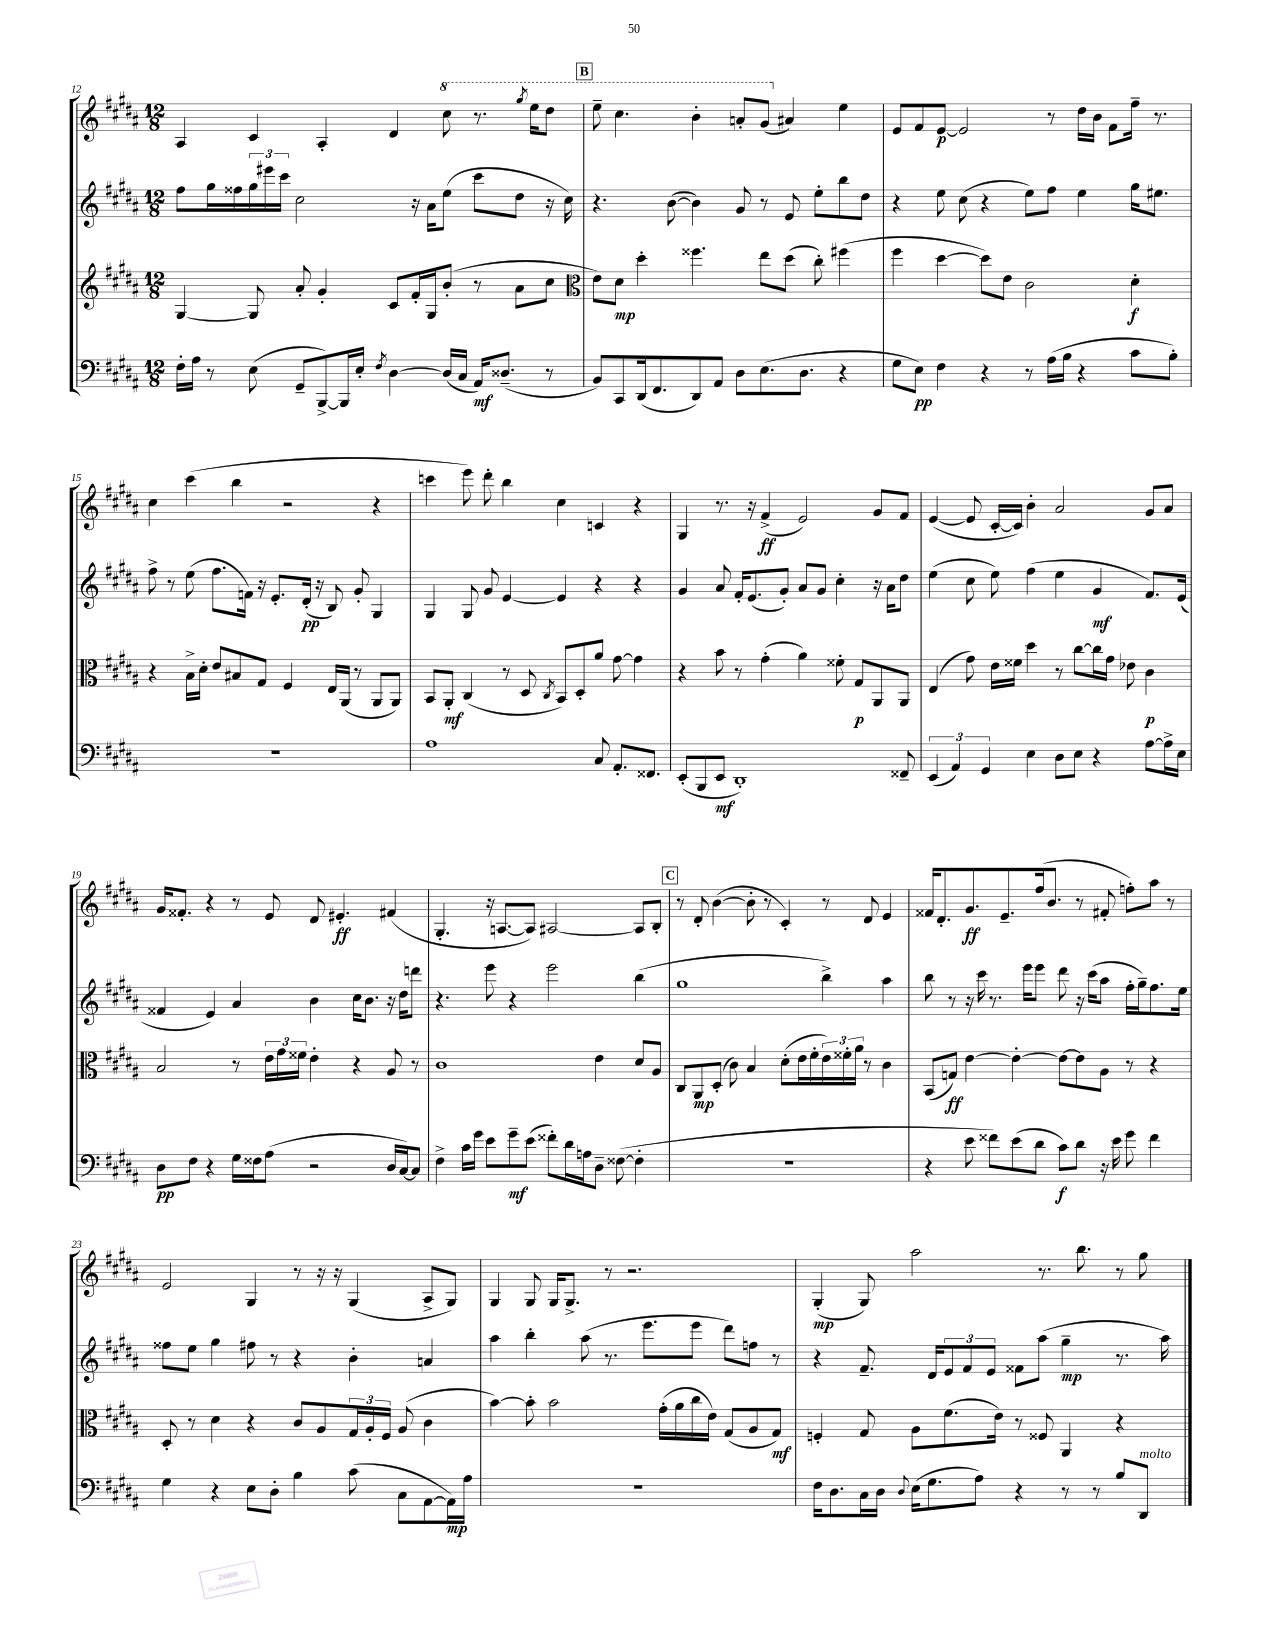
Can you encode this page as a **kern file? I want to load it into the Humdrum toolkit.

**kern	**dynam	**kern	**dynam	**kern	**dynam	**kern	**dynam
*part4	*part4	*part3	*part3	*part2	*part2	*part1	*part1
*staff4	*staff4	*staff3	*staff3	*staff2	*staff2	*staff1	*staff1
*clefF4	*	*clefG2	*	*clefG2	*	*clefG2	*
*k[f#c#g#d#a#]	*	*k[f#c#g#d#a#]	*	*k[f#c#g#d#a#]	*	*k[f#c#g#d#a#]	*
*M12/8	*	*M12/8	*	*M12/8	*	*M12/8	*
=12	=12	=12	=12	=12	=12	=12	=12
16F#'\LL	.	[4G#/	.	8ff#\L	.	4A#/	.
16A#\JJ	.	.	.	.	.	.	.
8r	.	.	.	16gg#\L	.	.	.
.	.	.	.	16ff##X\	.	.	.
(8E\	.	8G#/]	.	24gg#\	.	4c#/	.
.	.	.	.	24eee#X\	.	.	.
.	.	.	.	24ccc#\JJ	.	.	.
8GG#~/L	.	8a#'/	.	2cc#\	.	.	.
[8BBB^/)	.	4g#'/	.	.	.	4A#'/	.
16BBB/L]	.	.	.	.	.	.	.
16E'/JJ	.	.	.	.	.	.	.
8qF#/	.	.	.	.	.	.	.
[4D#\	.	8c#/L	.	.	.	4d#/	.
.	.	16f#'/L	.	16r	.	.	.
.	.	16G#/J	.	16a#\KL	.	.	.
*	*	*	*	*	*	*8va	*
(16D#/LL]	.	(8b'/J	.	(8ee\J	.	8ccc#\	.
16C#/JJ	.	.	.	.	.	.	.
16AA#/KL)	mf	8r	.	8ccc#\L	.	8.r	.
(8.D##X~/J	.	.	.	.	.	.	.
.	.	8a#\L	.	8dd#\J	.	.	.
.	.	.	.	.	.	8qggg#/	.
.	.	.	.	.	.	16eee\KL	.
8r	.	8cc#\J	.	16r	.	8ddd#\J	.
.	.	.	.	16cc#\)	.	.	.
!!LO:REH:place=s1:t=B
=13	=13	=13	=13	=13	=13	=13	=13
*	*	*clefC3	*	*	*	*	*
8BB/L)	.	8e\L)	.	4.r	.	8eee~\	.
8CC#/	.	8d#\J	mp	.	.	4.ccc#\	.
(16DD#/k	.	4dd#'\	.	.	.	.	.
8.FF#/	.	.	.	.	.	.	.
.	.	.	.	([8b\	.	.	.
8DD#/)	.	4.ff##X\	.	4b\])	.	4bb'\	.
8AA#/J	.	.	.	.	.	.	.
8D#\L	.	.	.	8g#/	.	8aan'/L	.
(8.E\	.	8ee\L	.	8r	.	(8gg#/J	.
*	*	*	*	*	*	*X8va	*
.	.	(8dd#\J	.	8e/	.	4a#X/)	.
8.D#\J	.	.	.	.	.	.	.
.	.	8cc#'\)	.	8ee'\L	.	.	.
4r	.	(4ff#X\	.	8bb\	.	4ee\	.
.	.	.	.	8dd#\J	.	.	.
=14	=14	=14	=14	=14	=14	=14	=14
8G#\L	.	4ff#\	.	4r	.	8e/L	.
8E\J)	pp	.	.	.	.	8f#/	.
4F#\	.	[4dd#\	.	8ee\	.	[8e/J	p
.	.	.	.	(8cc#\	.	2e/]	.
4r	.	8dd#\L])	.	4r	.	.	.
.	.	8e\J	.	.	.	.	.
8r	.	2c#\	.	8ee\L)	.	.	.
(16A#\LL	.	.	.	8ff#\J	.	8r	.
16B\JJ	.	.	.	.	.	.	.
4r	.	.	.	4ee\	.	16dd#\LL	.
.	.	.	.	.	.	16b\JJ	.
.	.	.	.	.	.	8f#\L	.
8c#\L	.	4d#'\	f	16gg#\KL	.	16ff#~\Jk	.
.	.	.	.	8.ee#X\J	.	8.r	.
8B'\J)	.	.	.	.	.	.	.
!!LO:LB:g=z
=15	=15	=15	=15	=15	=15	=15	=15
1.r	.	4r	.	8ff#^\	.	4cc#\	.
.	.	.	.	8r	.	.	.
.	.	16B^\LL	.	(8ee\	.	(4ccc#\	.
.	.	16d#'\JJ	.	.	.	.	.
.	.	8e/L	.	8.ff#\L	.	.	.
.	.	8B#X/	.	.	.	4bb\	.
.	.	.	.	16fn\Jk)	.	.	.
.	.	8G#/J	.	16r	.	.	.
.	.	.	.	8.e'/L	.	.	.
.	.	4F#/	.	.	.	2r	.
.	.	.	.	(16d#'/Jk	pp	.	.
.	.	.	.	16r	.	.	.
.	.	16E/LL	.	8B/)	.	.	.
.	.	(16AA#/JJ	.	.	.	.	.
.	.	8r	.	8g#'/	.	.	.
.	.	8AA#/L	.	4G#/	.	4r	.
.	.	8AA#/J)	.	.	.	.	.
=16	=16	=16	=16	=16	=16	=16	=16
1A#	.	8BB/L	.	4G#/	.	4cccn\	.
.	.	8AA#'/J	mf	.	.	.	.
.	.	(4C#/	.	8G#/	.	8eee\)	.
.	.	.	.	8g#/	.	8ddd#'\	.
.	.	8r	.	[4e/	.	4bb\	.
.	.	8D#/	.	.	.	.	.
.	.	8qC#/	.	.	.	.	.
.	.	8BB/L)	.	4e/]	.	4cc#\	.
.	.	8D#'/	.	.	.	.	.
8C#/	.	8a#/J	.	4r	.	4cn/	.
8.AA#'/L	.	[8g#\	.	.	.	.	.
.	.	4g#\]	.	4r	.	4r	.
8.FF##X/J	.	.	.	.	.	.	.
=17	=17	=17	=17	=17	=17	=17	=17
(8EE'/L	.	4r	.	4g#/	.	4G#/	.
8BBB/	.	.	.	.	.	.	.
8EE/J	mf	8b\	.	8a#/	.	8.r	.
1DD#')	.	8r	.	16f#'/KL	.	.	.
.	.	.	.	(8.e/	.	16r	.
.	.	(4g#'\	.	.	.	(4f#^/	ff
.	.	.	.	8g#'/J)	.	.	.
.	.	4a#\)	.	8a#/L	.	2e/)	.
.	.	.	.	8g#/J	.	.	.
.	.	8f##X'\	.	4cc#'\	.	.	.
.	.	8G#/L	p	.	.	.	.
.	.	8AA#/	.	16r	.	8g#/L	.
.	.	.	.	16a#\KL	.	.	.
8FF##X~/	.	8AA#/J	.	8dd#\J	.	8f#/J	.
=18	=18	=18	=18	=18	=18	=18	=18
(6EE/	.	(4E/	.	(4ee\	.	([4e/	.
6AA#/)	.	.	.	.	.	.	.
.	.	8g#\)	.	8cc#\	.	8e/]	.
6GG#/	.	.	.	.	.	.	.
.	.	16e\LL	.	8ee\)	.	[16c#'/LL	.
.	.	16f##X\JJ	.	.	.	16c#/JJ])	.
4E\	.	4dd#\	.	(4ff#\	.	4b'\	.
8D#\L	.	8r	.	4ee\	.	2a#/	.
8E\J	.	[8cc#\L	.	.	.	.	.
4r	.	16cc#\L]	.	4g#/	mf	.	.
.	.	16g#\JJ	.	.	.	.	.
.	.	8e-X\	.	.	.	.	.
[8A#\L	.	4c#\	p	8.f#/L)	.	8g#/L	.
16A#^\L]	.	.	.	.	.	8a#/J	.
16E\JJ	.	.	.	(16e/Jk	.	.	.
!!LO:LB:g=z
=19	=19	=19	=19	=19	=19	=19	=19
8D#\L	pp	2B/	.	4f##X/	.	16g#/KL	.
.	.	.	.	.	.	8.f##X'/J	.
8F#\J	.	.	.	.	.	.	.
4r	.	.	.	4e/)	.	4r	.
16G#\LL	.	8r	.	4a#/	.	8r	.
16F##X\J	.	.	.	.	.	.	.
(8A#\J	.	24e\LL	.	.	.	8e/	.
.	.	24g#\	.	.	.	.	.
.	.	24f##X\JJ	.	.	.	.	.
2r	.	4e'\	.	4b\	.	8d#/	.
.	.	.	.	.	.	4.e#X'/	ff
.	.	4r	.	16cc#\KL	.	.	.
.	.	.	.	8.b\J	.	.	.
16D#/LL	.	8A#/	.	16r	.	(4f#X/	.
[16C#/J)	.	.	.	16dd#\KL	.	.	.
8C#/J]	.	8r	.	8dddn\J	.	.	.
=20	=20	=20	=20	=20	=20	=20	=20
4F#^\	.	1c#	.	4.r	.	4.G#'/	.
16c#\LL	.	.	.	.	.	.	.
16g#\JJ	.	.	.	.	.	.	.
8e\L	.	.	.	8eee\	.	16r	.
.	.	.	.	.	.	[8.An/L	.
8g#~\	mf	.	.	4r	.	.	.
(8e\J	.	.	.	.	.	8A/J])	.
8f##X'\L)	.	.	.	2eee\	.	[2A#X/	.
16d#\L	.	.	.	.	.	.	.
16An\J	.	.	.	.	.	.	.
8D#~\J	.	4e\	.	.	.	.	.
([8F##X\	.	.	.	.	.	.	.
4F##'\]	.	8d#/L	.	(4bb\	.	8A#/L]	.
.	.	8A#/J	.	.	.	8B'/J	.
!!LO:REH:place=s1:t=C
=21	=21	=21	=21	=21	=21	=21	=21
1.r	.	8C#/L	.	1gg#	.	8r	.
.	.	8AA#/	mp	.	.	8d#'/	.
.	.	(8D#'/J	.	.	.	([4b\	.
.	.	8c#\)	.	.	.	.	.
.	.	4B/	.	.	.	8b'\]	.
.	.	.	.	.	.	8r	.
.	.	(8d#'\L	.	.	.	4c#'/)	.
.	.	16e\L	.	.	.	.	.
.	.	16f#'\	.	.	.	.	.
.	.	24e\)	.	4bb^\)	.	8r	.
.	.	24f##X'\	.	.	.	.	.
.	.	24a#\JJ	.	.	.	.	.
.	.	8r	.	.	.	8d#/	.
.	.	4c#\	.	4aa#\	.	4e/	.
=22	=22	=22	=22	=22	=22	=22	=22
4r	.	(8BB/L	.	8bb\	.	16f##X/KL	.
.	.	.	.	.	.	8.d#'/	.
.	.	8Gn/J)	ff	8r	.	.	.
8e\	.	[4e\	.	16r	.	8.g#/	ff
.	.	.	.	16ccc#\	.	.	.
8f##X\L)	.	.	.	8.r	.	.	.
.	.	.	.	.	.	8.e~/	.
(8e\	.	4e'\_	.	.	.	.	.
.	.	.	.	16eee\KL	.	.	.
8d#\J	.	.	.	8eee\J	.	(16ff#/k	.
.	.	.	.	.	.	8.b/J	.
8c#\L)	f	8e\L_	.	8ddd#\	.	.	.
8d#\J	.	8e\]	.	16r	.	8r	.
.	.	.	.	(16ccc#\KL	.	.	.
16r	.	8A#\J	.	8aa#\J	.	8f#X'/	.
16e\	.	.	.	.	.	.	.
8g#\	.	8r	.	16ff#'\LL	.	8ffn'\L)	.
.	.	.	.	16gg#~\J)	.	.	.
4f##\	.	4r	.	8.ff#\	.	8aa#\J	.
.	.	.	.	.	.	8r	.
.	.	.	.	16ee\Jk	.	.	.
!!LO:LB:g=z
=23	=23	=23	=23	=23	=23	=23	=23
4G#\	.	8D#'/	.	8ff##X\L	.	2e/	.
.	.	8r	.	8ee\J	.	.	.
4r	.	4d#\	.	4gg#\	.	.	.
8E\L	.	4r	.	8ff#X\	.	4G#/	.
8D#'\J	.	.	.	8r	.	.	.
4B\	.	8c#/L	.	4r	.	8r	.
.	.	8A#/	.	.	.	16r	.
.	.	.	.	.	.	16r	.
(8c#\	.	24G#/L	.	4b'\	.	(4G#/	.
.	.	24A#'/	.	.	.	.	.
.	.	24F#/JJ	.	.	.	.	.
8C#\L	.	(8A#/	.	.	.	.	.
[8AA#\	.	4c#\	.	4an/	.	8A#^/L	.
16AA#\L])	mp	.	.	.	.	8G#/J)	.
16A#\JJ	.	.	.	.	.	.	.
=24	=24	=24	=24	=24	=24	=24	=24
1.r	.	[4b\)	.	4aa#\	.	4G#/	.
.	.	8b'\]	.	4bb'\	.	8G#/	.
.	.	2b\	.	.	.	16G#/KL	.
.	.	.	.	.	.	8.G#^/J	.
.	.	.	.	(8aa#\	.	.	.
.	.	.	.	8.r	.	8r	.
.	.	.	.	.	.	2.r	.
.	.	.	.	8.eee\L	.	.	.
.	.	(16g#'\LL	.	.	.	.	.
.	.	16a#\	.	.	.	.	.
.	.	16cc#\	.	8eee\J	.	.	.
.	.	16e\JJ)	.	.	.	.	.
.	.	(8G#/L	.	8ddd#\L)	.	.	.
.	.	8A#/	.	8ffn\J	.	.	.
.	.	8G#/J)	mf	8r	.	.	.
=25	=25	=25	=25	=25	=25	=25	=25
16F#\KL	.	4Fn'/	.	4r	.	(4G#'/	mp
8.D#\	.	.	.	.	.	.	.
16C#\L	.	8G#/	.	8.f#~/	.	8G#/)	.
16D#\JJ	.	.	.	.	.	.	.
8qqD#/	.	.	.	.	.	.	.
(16E\KL	.	8A#\L	.	.	.	2aa#\	.
8.G#\	.	.	.	16d#/KL	.	.	.
.	.	(8.f#\	.	12e/	.	.	.
.	.	.	.	12f#/	.	.	.
8A#\J)	.	.	.	.	.	.	.
.	.	.	.	12e/J	.	.	.
.	.	16e\Jk)	.	.	.	.	.
4r	.	8r	.	8f##X\L	.	.	.
.	.	8F##X/	.	(8aa#\J	.	8.r	.
8r	.	4AA#/	.	4gg#~\	mp	.	.
.	.	.	.	.	.	8.bb\	.
8r	.	.	.	.	.	.	.
8B/L	.	4r	.	8.r	.	8r	.
!LO:TX:a:i:t=molto	!	!	!	!	!	!	!
8DD#/J	.	.	.	.	.	8gg#\	.
.	.	.	.	16aa#\)	.	.	.
==	==	==	==	==	==	==	==
*-	*-	*-	*-	*-	*-	*-	*-
